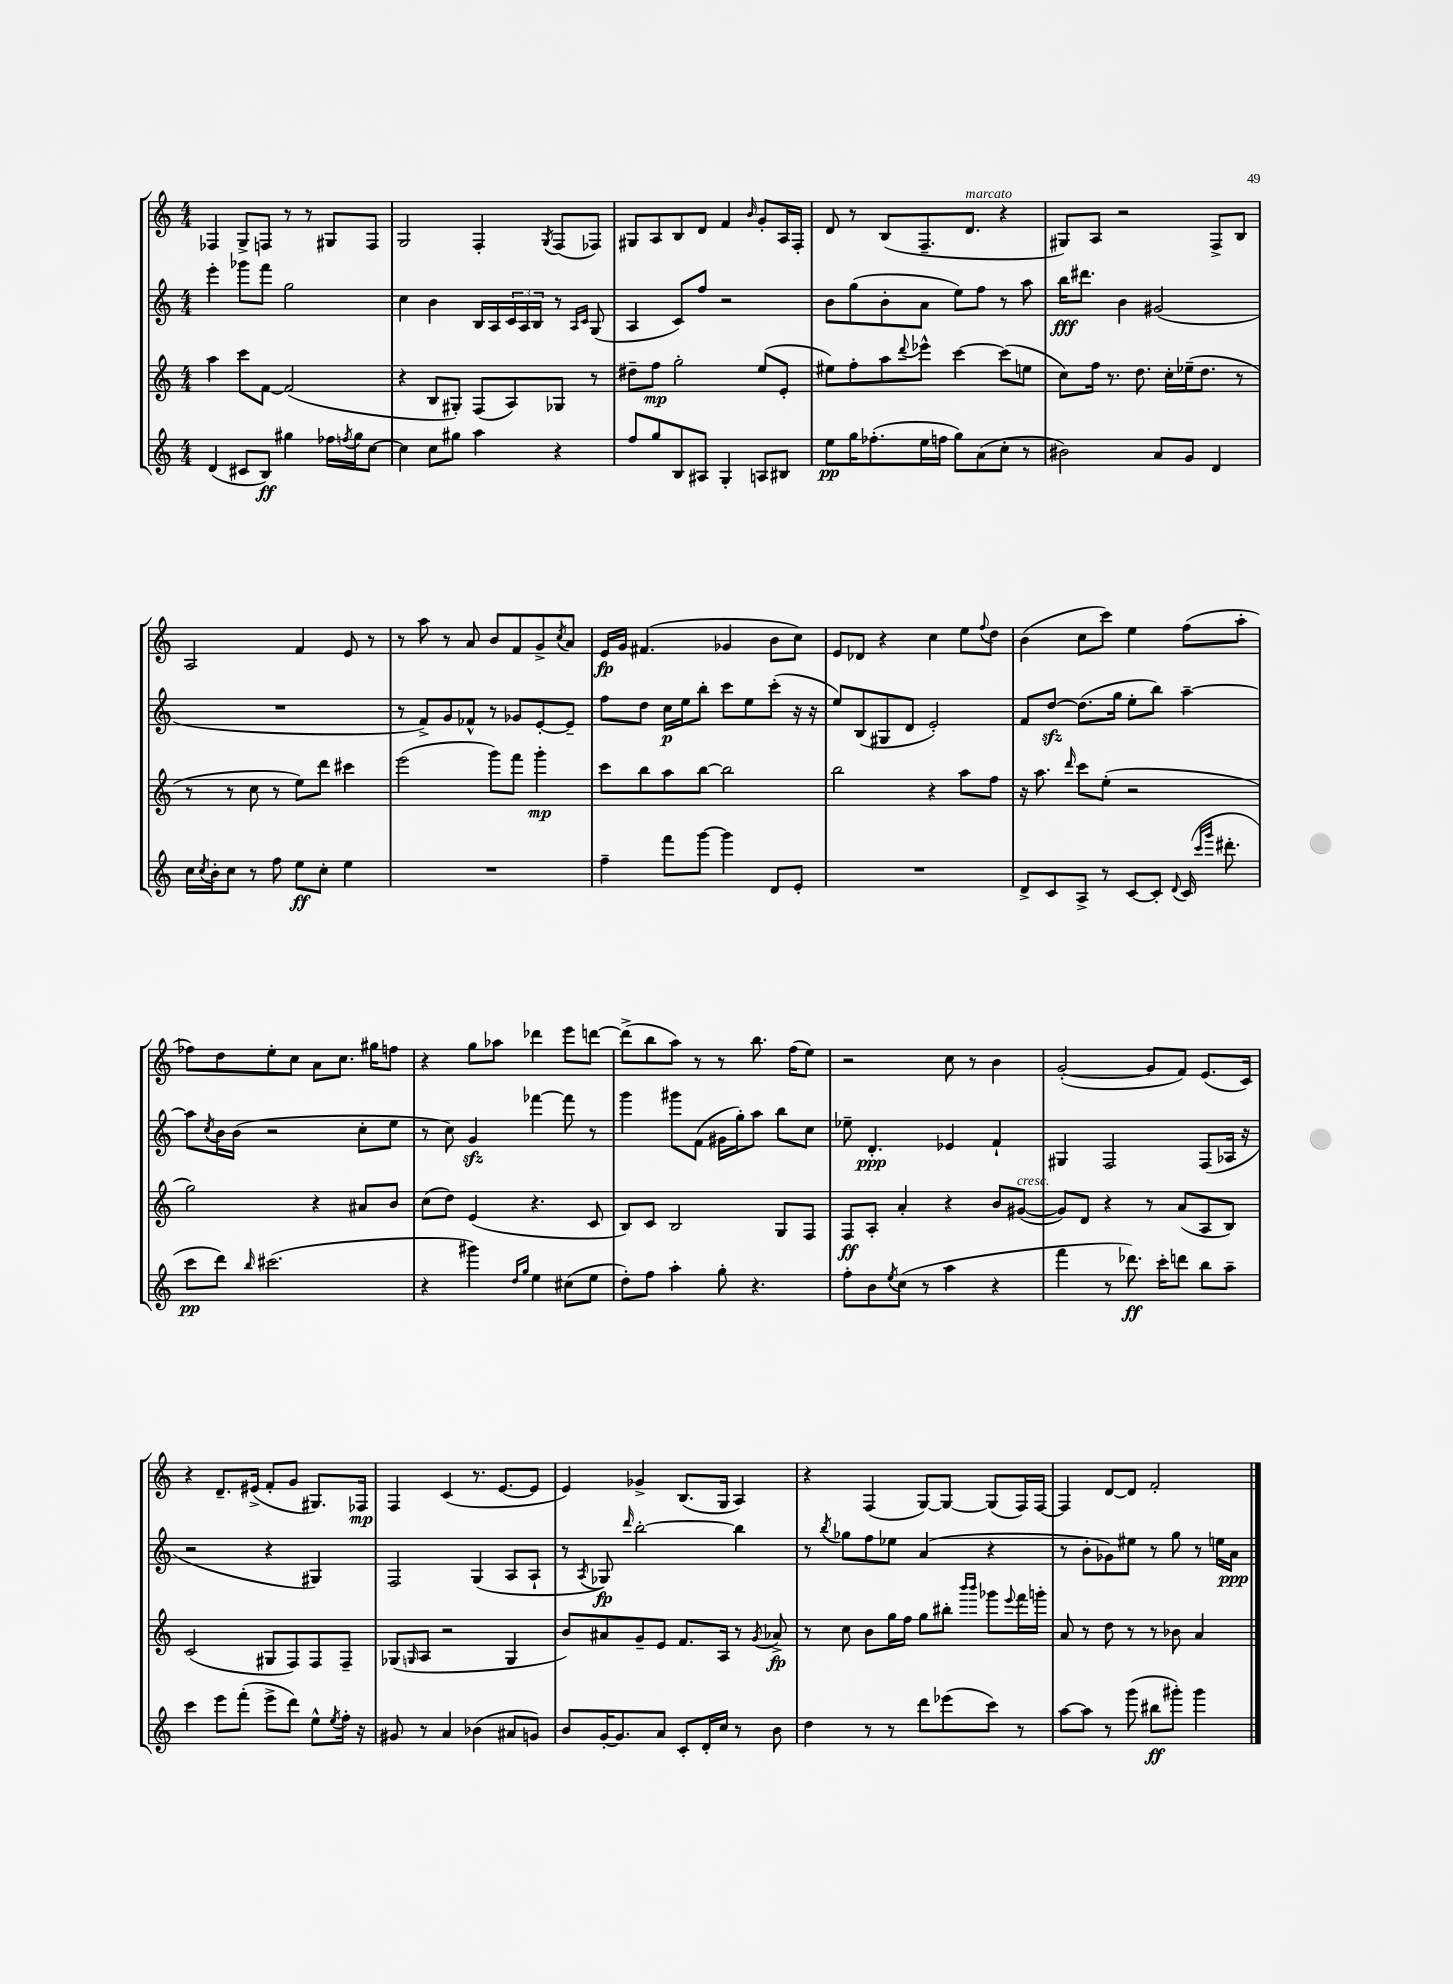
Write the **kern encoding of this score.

**kern	**kern	**kern	**kern
*staff4	*staff3	*staff2	*staff1
*clefG2	*clefG2	*clefG2	*clefG2
*k[]	*k[]	*k[]	*k[]
*M4/4	*M4/4	*M4/4	*M4/4
(4d	4aa	4eee'	4F-
8c#	8ccc	8ggg-	8G^
8B)	[8f	8fff	8F
4gg#	(2f]	2gg	8r
.	.	.	8r
16ff-	.	.	8G#
8qff	.	.	.
16gg#	.	.	.
[8cc	.	.	8F
=	=	=	=
4cc]	4r	4cc	2G
8cc	8B	4b	.
8gg#	8G#')	.	.
4aa	(8F	16B	4F'
.	.	16A	.
.	8A)	24c	.
.	.	24A	.
.	.	24B	.
.	.	.	8qG
4r	8G-	8r	(8F
.	.	16qqA	.
.	.	16qqc	.
.	8r	(8G	8F-)
=	=	=	=
8ff	8dd#~	4A	8G#
8gg	8ff	.	8A
8B	2gg'	8c)	8B
8A#	.	8ff	8d
4G'	.	2r	4f
.	.	.	16qqb
8A	(8ee	.	8g'
8B#	8e'	.	16A
.	.	.	16F'
=	=	=	=
8ee	8ee#)	8b	8d
16gg	8ff'	(8gg	8r
(8.ff-'	.	.	.
.	8aa	8b'	(8B
.	8qqddd	.	.
16ee	8eee-^^	8a	8.F~
16ff	.	.	.
8gg)	[4ccc	8ee)	.
.	.	.	8.d
(8a	.	8ff	.
8cc'	(8ccc]	8r	4r
8r	8ee	8aa	.
=	=	=	=
2b#)	8cc)	16bb	8G#)
.	.	8.ddd#	.
.	16ff	.	8A
.	8.r	.	.
.	.	4b	2r
.	8.dd	.	.
8a	.	(2g#	.
.	16cc'	.	.
8g	(16ee-~	.	.
.	8.dd	.	.
4d	.	.	8F^
.	8r	.	8B
=	=	=	=
16cc	8r	1r	2A
8qcc	.	.	.
16b'	.	.	.
8cc	8r	.	.
8r	8cc	.	.
8ff	8r	.	.
8ee	8ee)	.	4f
8cc'	8ddd	.	.
4ee	4ccc#	.	8e
.	.	.	8r
=	=	=	=
1r	(2eee	8r	8r
.	.	8f^)	8aa
.	.	8g	8r
.	.	8f-^^	8a
.	8ggg)	8r	8b
.	8fff	8g-	8f
.	4ggg'	[8e'	8g^
.	.	.	8qcc
.	.	8e~]	8a
=	=	=	=
4ff~	8ccc	8ff	16e
.	.	.	16g
.	8bb	8dd	(4.f#
8fff	8aa	16cc	.
.	.	16ee	.
[8ggg	[8bb	8bb'	.
4ggg]	2bb]	8ccc	4g-
.	.	8ee	.
8d	.	(8ccc'	8b
8e'	.	16r	8cc)
.	.	16r	.
=	=	=	=
1r	2bb	8ee)	8e
.	.	(8B	8d-
.	.	8G#	4r
.	.	8d	.
.	4r	2e')	4cc
.	8aa	.	8ee
.	.	.	8qqff
.	8ff	.	8dd
=	=	=	=
8d^	16r	8f	(4b
.	8.aa	.	.
8c	.	[8dd	.
.	16qqddd	.	.
8A^	8ccc	(8.dd]	8cc
8r	(8ee'	.	8ccc)
.	.	16gg	.
[8c	2r	8ee'	4ee
8c']	.	8bb)	.
8qqd	.	.	.
(16c	.	[4aa~	(8ff
16qqccc	.	.	.
16qqggg	.	.	.
8.ddd#'	.	.	.
.	.	.	8aa'
=	=	=	=
8ccc	2gg)	8aa]	8ff-)
.	.	8qcc	.
8ddd)	.	16b	8dd
.	.	(16b	.
16qqbb	.	.	.
(2.ccc#	.	2r	8ee'
.	.	.	8cc
.	4r	.	8a
.	.	.	8.cc
.	8a#	8cc'	.
.	.	.	16gg#
.	8b	8ee	8ff
=	=	=	=
4r	(8cc	8r	4r
.	8dd)	8cc)	.
4ggg#)	(4e	4g	8gg
.	.	.	8aa-
16qqdd	.	.	.
16qqgg	.	.	.
4ee	4.r	[4fff-	4ddd-
(8cc#	.	8fff-]	8eee
8ee	8c	8r	[8ddd
=	=	=	=
8dd')	8B)	4ggg	(8ddd^]
8ff	8c	.	8bb
4aa'	2B	8ggg#	8aa)
.	.	(8f	8r
8gg'	.	16g#	8r
.	.	16gg')	.
4.r	.	8aa	8.bb
.	8G	8bb	.
.	.	.	(16ff
.	8F	8cc	8ee)
=	=	=	=
8ff'	8F	8ee-~	2r
8b	8A'	4.d'	.
8qee	.	.	.
(8cc	4a'	.	.
8r	.	.	.
4aa	4r	4e-	8cc
.	.	.	8r
4r	8b	4f`	4b
.	([8g#	.	.
=	=	=	=
4fff	8g#])	4G#	([2g'
.	8d	.	.
8r	4r	2F	.
8.ddd-)	.	.	.
.	8r	.	8g]
16ccc'	.	.	.
8ddd	(8a	.	8f)
8bb	8A	(8F	(8.e
8aa~	8B)	16A-	.
.	.	16r	16c)
=	=	=	=
4ccc	(2c	2r	4r
8eee	.	.	8.d~
(8fff'	.	.	.
.	.	.	(16e#^
8eee^	8G#	4r	8f'
8ddd)	8F)	.	8g
8ee^^	8F	4G#)	8.G#)
8qee	.	.	.
16ff'	8F~	.	.
16r	.	.	16F-
=	=	=	=
8g#	(8G-	2F	4F
.	16qqG	.	.
8r	8A	.	.
4a	2r	.	(4c
(4b-	.	(4G	8.r
.	.	.	[8.e
8a#	4G	8A	.
8g)	.	8A`	8e]
=	=	=	=
8b	8b)	8r	4e)
.	.	8qA	.
[16g'	8a#	8G-)	.
8.g]	.	.	.
.	.	16qqddd	.
.	8g~	[2bb'	4g-^
8a	8e	.	.
8c'	8.f	.	(8.B
16d'	.	.	.
16cc	16A	.	16G
8r	8r	4bb]	4A)
.	8qg	.	.
8b	8a-^	.	.
=	=	=	=
4dd	8r	8r	4r
.	.	8qbb	.
.	8cc	8gg-	.
8r	8b	8ff	(4F
8r	16gg	8ee-	.
.	16ff	.	.
8ddd	8gg	(4a	[8G)
(8eee-	8bb#'	.	8G_
.	16qqbbb	.	.
.	16qqbbb	.	.
8ccc)	8ggg-	4r	(8G]
.	8qqeee	.	.
8r	16fff	.	16F)
.	16ggg'	.	[16F
=	=	=	=
[8aa	8a	8r	4F]
8aa]	8r	8b'	.
8r	8dd	8g-)	[8d
(8ggg	8r	8ee#	8d]
8bb#	8r	8r	2f'
8ggg#')	8b-	8gg	.
4ggg#	4a	8r	.
.	.	16ee	.
.	.	16a	.
==	==	==	==
*-	*-	*-	*-
